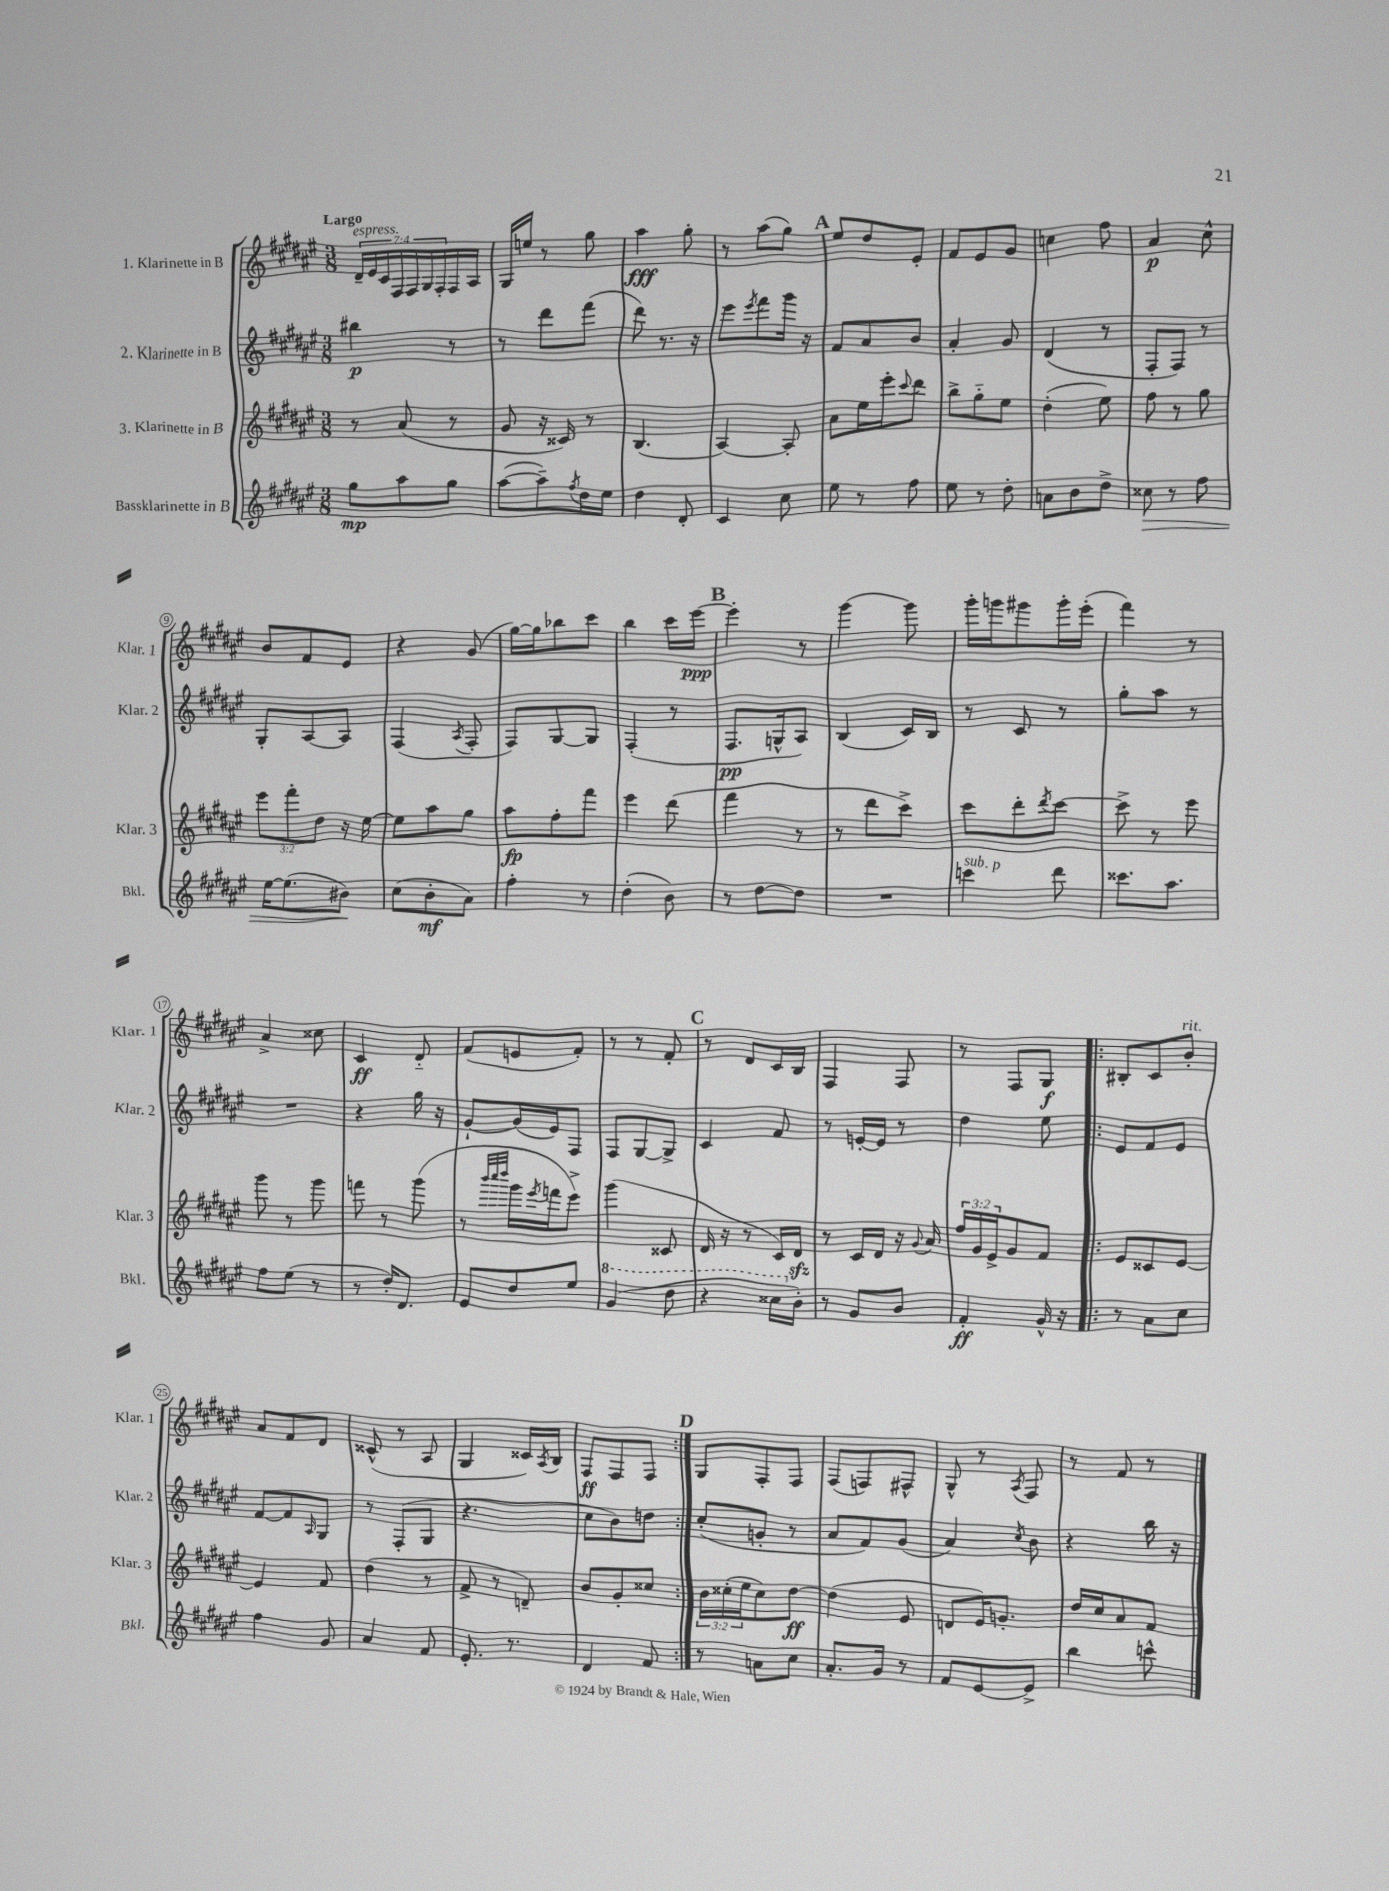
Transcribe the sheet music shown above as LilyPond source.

<<
\new StaffGroup <<
\new Staff = "s0" \with { instrumentName = "1. Klarinette in B" shortInstrumentName = "Klar. 1" } {
    \clef treble \key fis \major \numericTimeSignature \time 3/8 \override Staff.TupletNumber.text = #tuplet-number::calc-fraction-text \tempo "Largo"
    \tuplet 7/4 { dis'16--^\markup { \italic "espress." } eis'16 cis'16 fis16 fis16 gis16 fis16-. } fis16 ais16 |
    gis16 e''16 r8 gis''8 |
    ais''4\fff gis''8-. |
    r8 ais''8( gis''8) |
    \mark \markup { \bold "A" } eis''8 dis''8 eis'8-. |
    fis'8 eis'8 gis'8 |
    c''4 fis''8 |
    ais'4\p cis''8-^ |
    b'8 fis'8 eis'8 |
    r4 gis'8( |
    gis''16~) gis''16 bes''8 cis'''8 |
    b''4 cis'''16 eis'''16~\ppp |
    \mark \markup { \bold "B" } eis'''4-. r8 |
    gis'''4~ gis'''8 |
    gis'''16-. g'''16 gis'''8 gis'''16-. eis'''16-.( |
    fis'''4) r8 |
    ais'4-> cisis''8 |
    cis'4\ff dis'8-_ |
    fis'8( e'8 fis'8-.) |
    r8 r8 fis'8-. |
    \mark \markup { \bold "C" } r8 dis'8 cis'16 b16 |
    fis4 fis8 |
    r8 fis8 gis8\f |
    \repeat volta 2 { bis8-. cis'8 b'8-.^\markup { \italic "rit." } |
    ais'8 fis'8 dis'8 |
    cisis'8-^( r8 ais8 |
    gis4 cisis'16) \acciaccatura { ais8 } b16 |
    fis8\ff fis8 fis8 | }
    \mark \markup { \bold "D" } gis8 fis8-. fis8 |
    fis8( f8) fis8-^ |
    gis8-^ r8 \acciaccatura { ais8 } fis8 |
    r8 fis'8 r8 \bar "|." |
}
\new Staff = "s1" \with { instrumentName = "2. Klarinette in B" shortInstrumentName = "Klar. 2" } {
    \clef treble \key fis \major \numericTimeSignature \time 3/8
    bis''4\p r8 |
    r8 dis'''8 fis'''8( |
    dis'''8) r8. r16 |
    eis'''8 \acciaccatura { eis'''8 } fis'''8 gis'''16 r16 |
    \mark \markup { \bold "A" } fis'8 ais'8 b'8 |
    ais'4-. gis'8 |
    dis'4( r8 |
    fis8-. fis8) r8 |
    gis8-. ais8~ ais8 |
    fis4( \acciaccatura { ais8 } fis8-. |
    fis8) gis8~ gis8 |
    fis4-.( r8 |
    \mark \markup { \bold "B" } fis8.\pp g16-^ ais8) |
    b4( cis'16) b16 |
    r8 cis'8 r8 |
    gis''8-. ais''8 r8 |
    R4. |
    r4 gis''16 r16 |
    gis'8~-! gis'16( eis'16) fis8 |
    fis8 gis8~ gis8-> |
    \mark \markup { \bold "C" } cis'4 fis'8 |
    r8 e'16~-. e'16 r8 |
    dis''4 eis''8 |
    \repeat volta 2 { eis'8 fis'8 eis'8 |
    fis'8~ fis'8 \grace { ais16 } gis8 |
    r8 fis8-.( gis8 |
    r4. |
    cis''8 b'8) d''8 | }
    \mark \markup { \bold "D" } cis''8-.( g'8-. r8 |
    ais'8 fis'8) gis'8( |
    ais'4) \acciaccatura { cis''8 } b'8 |
    r4 b''16 r16 \bar "|." |
}
\new Staff = "s2" \with { instrumentName = "3. Klarinette in B" shortInstrumentName = "Klar. 3" } {
    \clef treble \key fis \major \numericTimeSignature \time 3/8 \override Staff.TupletNumber.text = #tuplet-number::calc-fraction-text
    r8 ais'8( r8 |
    gis'8 r16 cisis'16) r8 |
    b4.( |
    ais4~) ais8-. |
    \mark \markup { \bold "A" } ais'8 eis''16 eis'''16-. \appoggiatura { cis'''8 } dis'''8 |
    b''8-> gis''8-_ eis''8 |
    dis''4-.( eis''8) |
    fis''8 r8 gis''8 |
    \tuplet 3/2 { eis'''8 fis'''8-. dis''8 } r16 eis''16~ |
    eis''8 ais''8 gis''8 |
    ais''8\fp fis''8-. fis'''8 |
    eis'''4 dis'''8( |
    \mark \markup { \bold "B" } fis'''4 r8 |
    r8 dis'''8 cis'''8->) |
    cis'''8 dis'''8-. \acciaccatura { dis'''8 } cis'''8~ |
    cis'''8-> r8 eis'''8 |
    gis'''8 r8 gis'''8 |
    f'''8 r8 gis'''8( |
    r8 \grace { b'''32 cis''''32 dis''''32 } gis'''16 \acciaccatura { eis'''8 } f'''16 eis'''8->) |
    gis'''4( cisis'8 |
    \mark \markup { \bold "C" } dis'16 r16 r8 cis'16) dis'16\sfz |
    r8 cis'16 dis'16 r16 \appoggiatura { gis'8 } ais'16 |
    \tuplet 3/2 { fis''16 gis'16 eis'16-> } gis'8 fis'8 |
    \repeat volta 2 { eis'8 cisis'8 eis'8~ |
    eis'4 fis'8 |
    dis''4( r8 |
    fis'8-> r8 d'8--) |
    b'8 gis'8-. cisis''8 | }
    \mark \markup { \bold "D" } \tuplet 3/2 { b'16 cisis''16-.( eis''16 } cisis''8) dis''8~\ff |
    dis''4( eis'8 |
    d'8 eis'16) g'8.-. |
    dis''16 cis''16 ais'8 fis'8 \bar "|." |
}
\new Staff = "s3" \with { instrumentName = "Bassklarinette in B" shortInstrumentName = "Bkl." } {
    \clef treble \key fis \major \numericTimeSignature \time 3/8
    gis''8\mp ais''8 gis''8 |
    ais''8~( ais''8--) \acciaccatura { fis''8 } dis''16 eis''16 |
    dis''4 dis'8-. |
    cis'4 cis''8 |
    \mark \markup { \bold "A" } eis''8 r8 fis''8 |
    eis''8 r8 dis''8-. |
    a'8 b'8 dis''8-> |
    cisis''8\> r8 fis''8 |
    eis''16~ eis''8.( bis'8\!) |
    cis''8( b'8-.\mf ais'8) |
    fis''4-. r8 |
    dis''4-.( b'8) |
    \mark \markup { \bold "B" } r8 dis''8~ dis''8 |
    R4. |
    c'''4^\markup { \italic "sub. p" } dis'''8 |
    cisis'''8. ais''8. |
    fis''8 eis''8( r8 |
    r8 dis''16-.) dis'8. |
    eis'8 dis''8 eis''8 |
    \ottava #1 gis''4( dis'''8 |
    \mark \markup { \bold "C" } r4 cisis'''16 \ottava #0 b'16-.) |
    r8 gis'8 b'8 |
    fis'4-.\ff gis'16-^ r16 |
    \repeat volta 2 { r8 ais'8 cis''8 |
    fis''4 gis'8 |
    ais'4 fis'8 |
    eis'8.-. r8. |
    dis'4 fis'8 | }
    \mark \markup { \bold "D" } r8 a'8 cis''8 |
    ais'8.-. gis'16 r8 |
    fis'8 eis'8~ eis'8-> |
    b''4 c'''8-^ \bar "|." |
}
>>
>>
\layout { \context { \Score \override BarNumber.stencil = #(make-stencil-circler 0.1 0.3 ly:text-interface::print) } }
